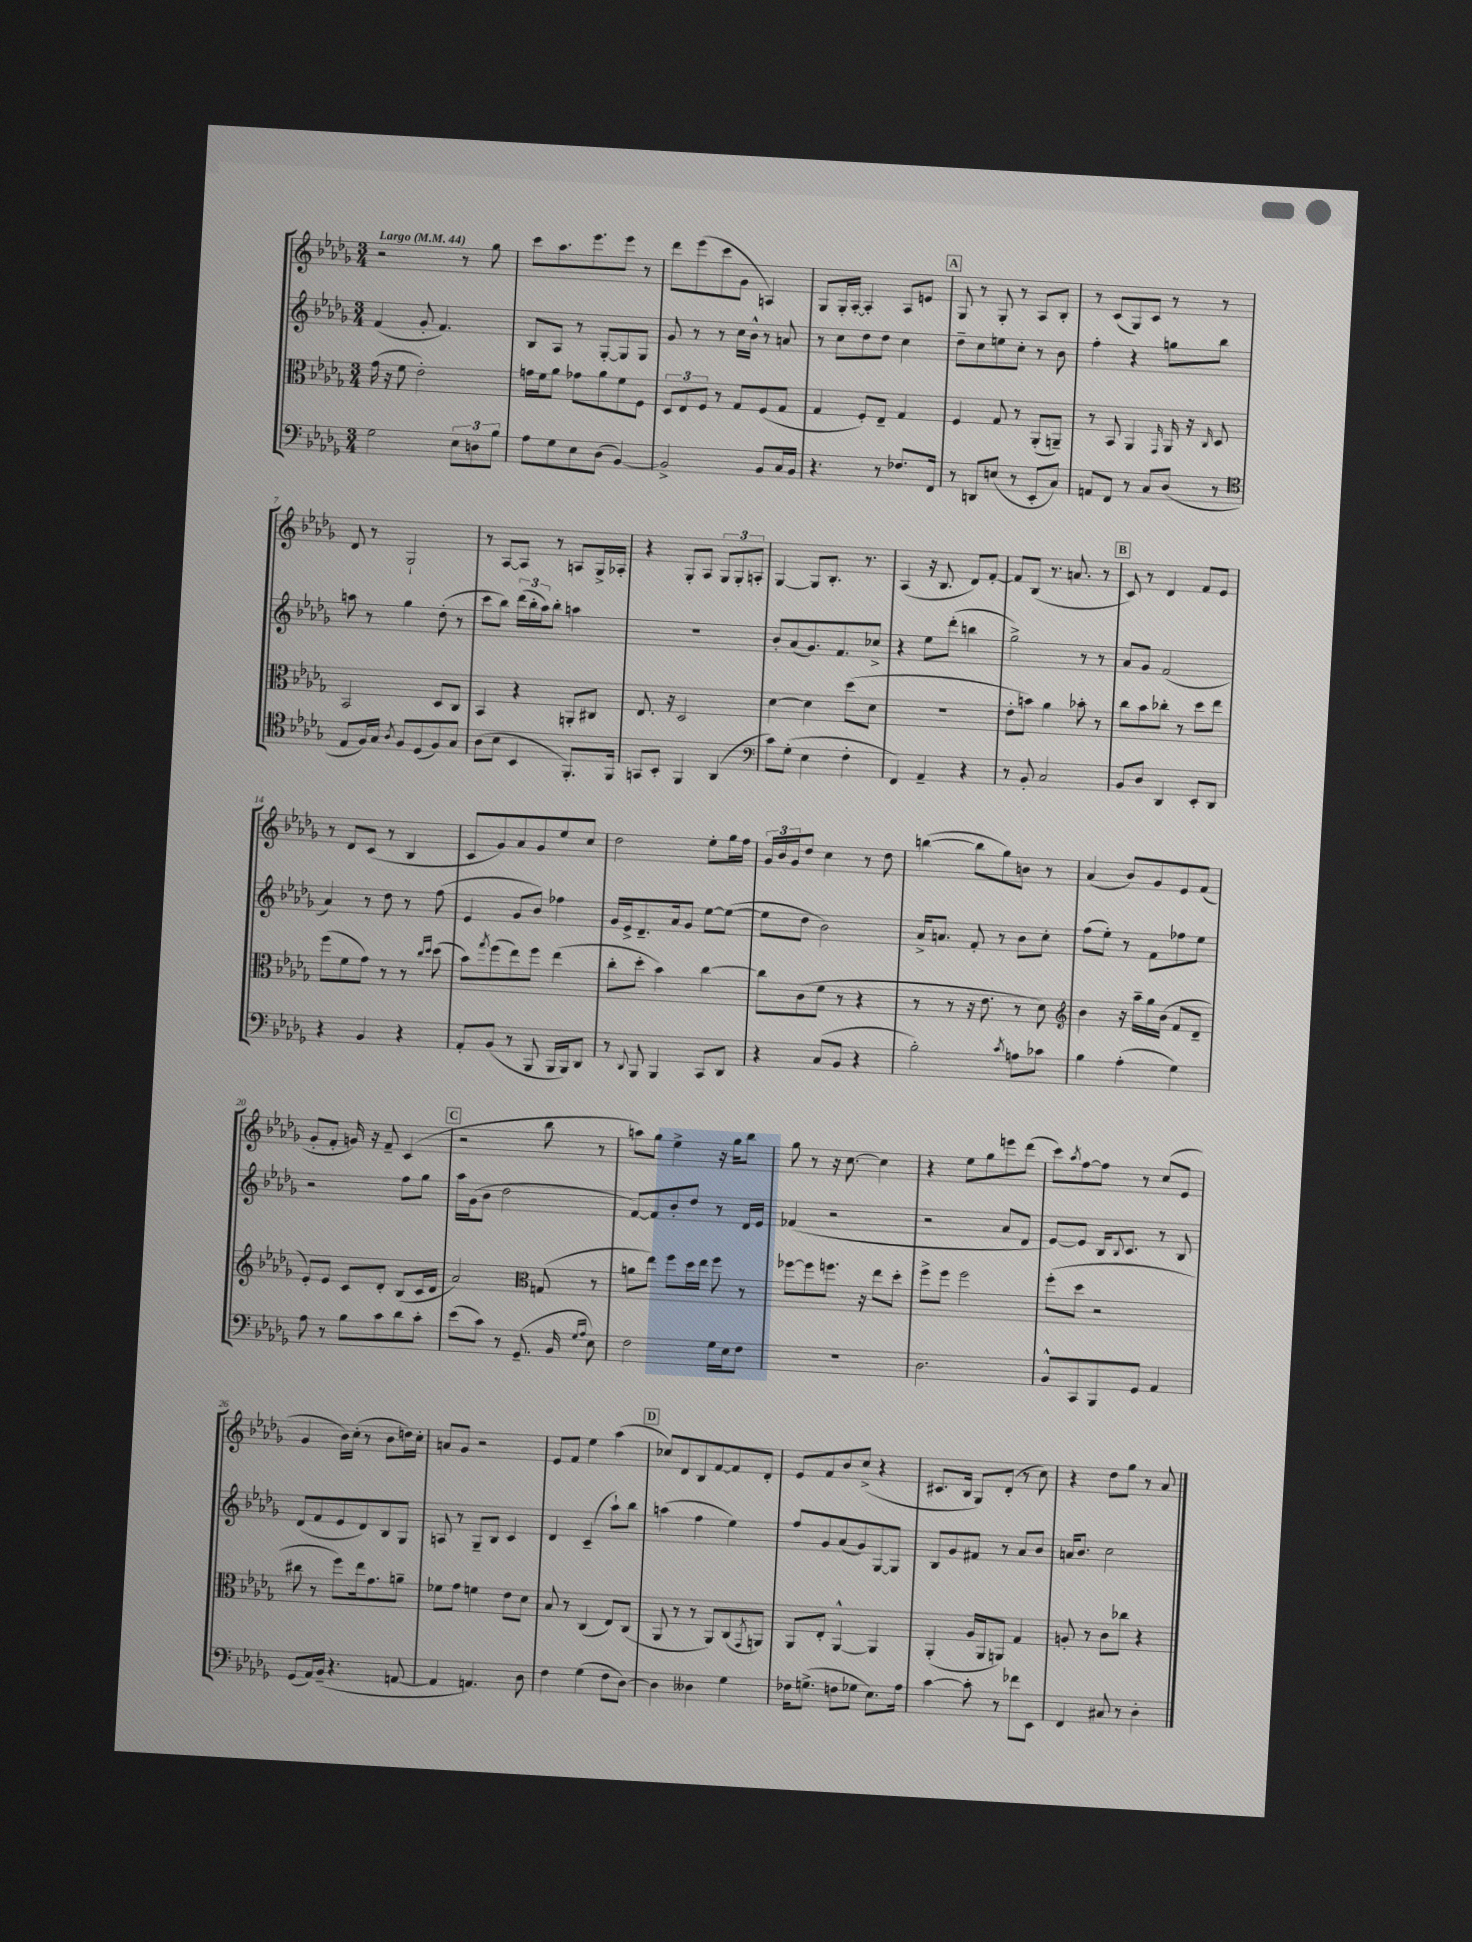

**kern	**kern	**kern	**kern
*staff4	*staff3	*staff2	*staff1
*clefF4	*clefC3	*clefG2	*clefG2
*k[b-e-a-d-g-]	*k[b-e-a-d-g-]	*k[b-e-a-d-g-]	*k[b-e-a-d-g-]
*M3/4	*M3/4	*M3/4	*M3/4
*MM44	*MM44	*MM44	*MM44
2G-	(16g-	(4f	2r
.	16r	.	.
.	8f	.	.
.	2e-')	8g-'	.
.	.	4.f)	.
12E-	.	.	8r
12D	.	.	.
.	.	.	8gg-
12B-	.	.	.
=	=	=	=
8A-	16g	8B-	8ccc
.	16f	.	.
8G-	8a-	8A-	8.aa-
8E-	8g-	8r	.
.	.	.	8.eee-
(8D-	8a-	[8G-'	.
[4BB-)	8f	8G-]	8eee-
.	8F	8G-	8r
=	=	=	=
2BB-^]	12D-	8g-	8ddd-
.	12E-	.	.
.	.	8r	(8eee-
.	12F	.	.
.	8r	8r	8ccc
.	8G-	16cc	8g-
.	.	16b-^^	.
8BB-	(8F	8r	4A)
16C	8G-	8a	.
16BB-	.	.	.
=	=	=	=
4.r	4G-	8r	8G-
.	.	8cc	16G-'
.	.	.	[16A-'
.	8F')	8dd-	4A-']
8r	8E-~	8dd-	.
8.F-	4G-	4cc	8A-
.	.	.	8e
16FF	.	.	.
=	=	=	=
8r	4F	8dd-~	8G-
8DD	.	8cc	8r
(8E	8G-	8ee	8G-'
8r	8r	8cc'	8r
8EE-'	(8AA-'	8r	8A-
8C)	8AA~)	8b-	8B-'
=	=	=	=
8AA	8r	4ff'	8r
8FF	8BB-	.	(8c
8r	4AA-	4r	8G-)
8C	.	.	8c
.	16qqGG-	.	.
(8D-	16AA-	8gg	8r
.	16r	.	.
.	16qqC	.	.
8r	8D-	8bb-	8r
=	=	=	=
*clefC4	*	*	*
8E-	2BB-	8aa	8d-
16F)	.	8r	8r
16G-	.	.	.
8qA-	.	.	.
8F	.	4gg-	2G-`
(8D-	.	.	.
8F)	8D-	(8dd-'	.
8G-	8C	8r	.
=	=	=	=
(8A-	4BB-	8ccc	8r
8B-	.	8bb-)	[8A-
4BB-	4r	(24ddd-	8A-]
.	.	24bb-'	.
.	.	24aa-)	.
.	.	8bb-'	8r
8.FF')	8AA'	4aa	8A
.	8C#	.	16G-^
16FF	.	.	16A-'
=	=	=	=
8GG	8.E-	2.r	4r
8BB-'	.	.	.
.	16r	.	.
4FF	2D-	.	8G-'
.	.	.	8A-
(4AA-	.	.	12G-
.	.	.	12G-'
.	.	.	12A'
=	=	=	=
*clefF4	*	*	*
8c)	[4d-	8b-'	[4G-
(8G-'	.	(8a-	.
4E-	4d-]	8.g-)	8G-]
.	.	.	8.B-'
.	.	8.f	.
4F'	(8dd-	.	.
.	.	.	8.r
.	8d-	8cc-^	.
=	=	=	=
4FF)	2.r	4r	(4A-
4AA-~	.	8ee-	16r
.	.	.	8.B-
.	.	(8ddd-'	.
4r	.	4bb	8d-)
.	.	.	[8f'
=	=	=	=
8r	8e-'	2gg-^)	8f]
8BB-'	8b)	.	(8B-
2C	4a-	.	8.r
.	.	.	8.a
.	8b-'	8r	.
.	8r	8r	8r
=	=	=	=
8BB-	8cc	8a-	8c)
8D-	8b-	8g-	8r
4DD-	8cc-'	(2f	4d-
.	8r	.	.
8EE-'	8dd-	.	8f
8DD-	8ee-	.	8e-
=	=	=	=
4r	(8ff	4a-)	8r
.	8f	.	8d-
4BB-	8g-)	8r	(8c
.	8r	8dd-	8r
4r	8r	8r	4B-
.	16qqcc	.	.
.	16qqdd-	.	.
.	(8dd-	(8ff	.
=	=	=	=
8AA-'	8b-)	4e-	8c
.	8qgg-	.	.
(8BB-	(8ff	.	8g-)
8r	8ee-)	8g-	8a-
8BBB-	8ff	8b-)	8g-
16BBB-	(4ee-	4ff-	8ee-
16BBB-)	.	.	.
8DD-	.	.	8cc
=	=	=	=
8r	8cc'	16g-	2dd-
.	.	16e-^	.
8qqDD-	.	.	.
8BBB-	8dd-'	8.d-~	.
4BBB-	4b-)	.	.
.	.	16a-	.
.	.	8g-	.
8CC	[4cc	[8ee-	8ee-'
8DD-	.	(8ee-_	16gg-
.	.	.	16ff
=	=	=	=
4r	8cc]	8ee-]	24g-
.	.	.	24b-
.	.	.	24g-
.	(8c	8dd-	8dd-
(8C	8f	2b-)	4cc
8BB-	8r	.	.
4r	4r	.	8r
.	.	.	8dd-
=	=	=	=
2B-')	8r	16a-^	([4bb
.	.	8.a	.
.	8r	.	.
.	16r	8f'	8bb]
.	8.e-	.	.
.	.	8r	8gg-)
8qc	.	.	.
8A	8r	8b-	8b
8c-	8d-)	8cc'	8r
=	=	=	=
*	*clefG2	*	*
4B-	4b-	(8ff	(4a-
.	.	8ee-')	.
(4A-'	16r	8r	8b-)
.	16aa-~	.	.
.	16gg-	8f	8g-
.	(16b-	.	.
4G-)	8f	8ff-	8e-
.	8d-~	8ee-	(8f
=	=	=	=
8A-	8e-')	2r	8g-'
8r	8e-	.	8f'
8B-	8c	.	16g)
.	.	.	16r
8c	8d-'	.	8f~
8d-	(8B-	8ff	(4c
8c'	16c	8gg-	.
.	16d-	.	.
=	=	=	=
(8e-	2a-)	16aa-	2r
.	.	(16g-	.
8c)	.	8b-	.
8r	.	2dd-	.
(8.GG-~	.	.	.
*	*clefC3	*	*
.	(8G	.	8bb-
16BB-	.	.	.
16qqG-	.	.	.
16qqA-	.	.	.
8E-)	8r	.	8r
=	=	=	=
2F	8a	[8f)	8aa)
.	8ee-)	8f]	8gg-
.	8ff	8b-'	4ee-^
.	16dd-	8dd-	.
.	16ee-	.	.
16G-	8ff	8r	16r
16E-	.	.	16gg-
8F	8r	16d-	8bb-
.	.	16e-	.
=	=	=	=
2.r	[8ff-	(4f-	8gg-
.	8ff-]	.	8r
.	8.ff	2r	16r
.	.	.	[8.cc
.	16r	.	.
.	8ee-	.	4cc]
.	8dd-'	.	.
=	=	=	=
2.D-	8ff^	2r	4r
.	8ff	.	.
.	2ff	.	8ee-
.	.	.	8gg-
.	.	8a-	8eee
.	.	8d-	(8ddd-
=	=	=	=
8BB-^^	(8ff'	[8e-)	8ccc)
.	.	.	8qaa-
8CC	8dd-	8e-]	[8ff
8BBB-	2r	16B-	8ff]
.	.	8qqB-	.
.	.	8.c	.
8GG-	.	.	8r
4AA-	.	8r	(8cc
.	.	8B-	8e-
=	=	=	=
(8GG-	8cc#	(8d-	4g-
16AA-)	8r	8f	.
(16BB-~	.	.	.
4.r	8ff)	8e-	16b-)
.	.	.	(16cc'
.	16ee-	8d-)	8r
.	8.g-	.	.
.	.	8B-	8b-
[8AA	8a~	8G-	16dd)
.	.	.	16cc'
=	=	=	=
4AA]	8f-	8A	8a
.	8g-	8r	8g-
4.AA)	4f	8G-~	2r
.	.	8B-	.
.	8e-	4c	.
8D-	8d-	.	.
=	=	=	=
4F	8B-	4d-	8e-
.	8r	.	8f
(4G-	(4C	(4c~	4ee-
8F	8E-)	8aa-`)	(4aa-
[8D-)	(8C	8bb-	.
=	=	=	=
4D-]	8AA-	(4aa	8cc-)
.	8r	.	8d-
4D--	8r	4ff	8B-
.	8AA-)	.	[8f
4G-	(8C	4ee-)	8f]
.	8qGG-	.	.
.	8AA)	.	8d-'
=	=	=	=
16F-	8AA-	8ff	8e-
(8.G^	.	.	.
.	8E-'	8g-	8f
8F	[4AA-^^	(8a-	8b-
8G-	.	8g-)	(8cc^
8.E-)	4AA-]	[8G-	4r
.	.	8G-]	.
16A-	.	.	.
=	=	=	=
[4c	(4AA-'	8B-	8.c#
.	.	8g-	.
.	.	.	16B-
8c']	16A-	8f#	8G-)
.	16AA-	.	.
8r	8AA)	8r	(8d-'
8f-	4G-	8a-	8r
8EE-	.	8b-	8cc)
=	=	=	=
4FF	8A'	16a	4r
.	.	8.b-	.
.	8r	.	.
8C#	8c	2cc	8dd-
8r	8cc-	.	8gg-
4D-'	4r	.	8r
.	.	.	8a-
==	==	==	==
*-	*-	*-	*-
